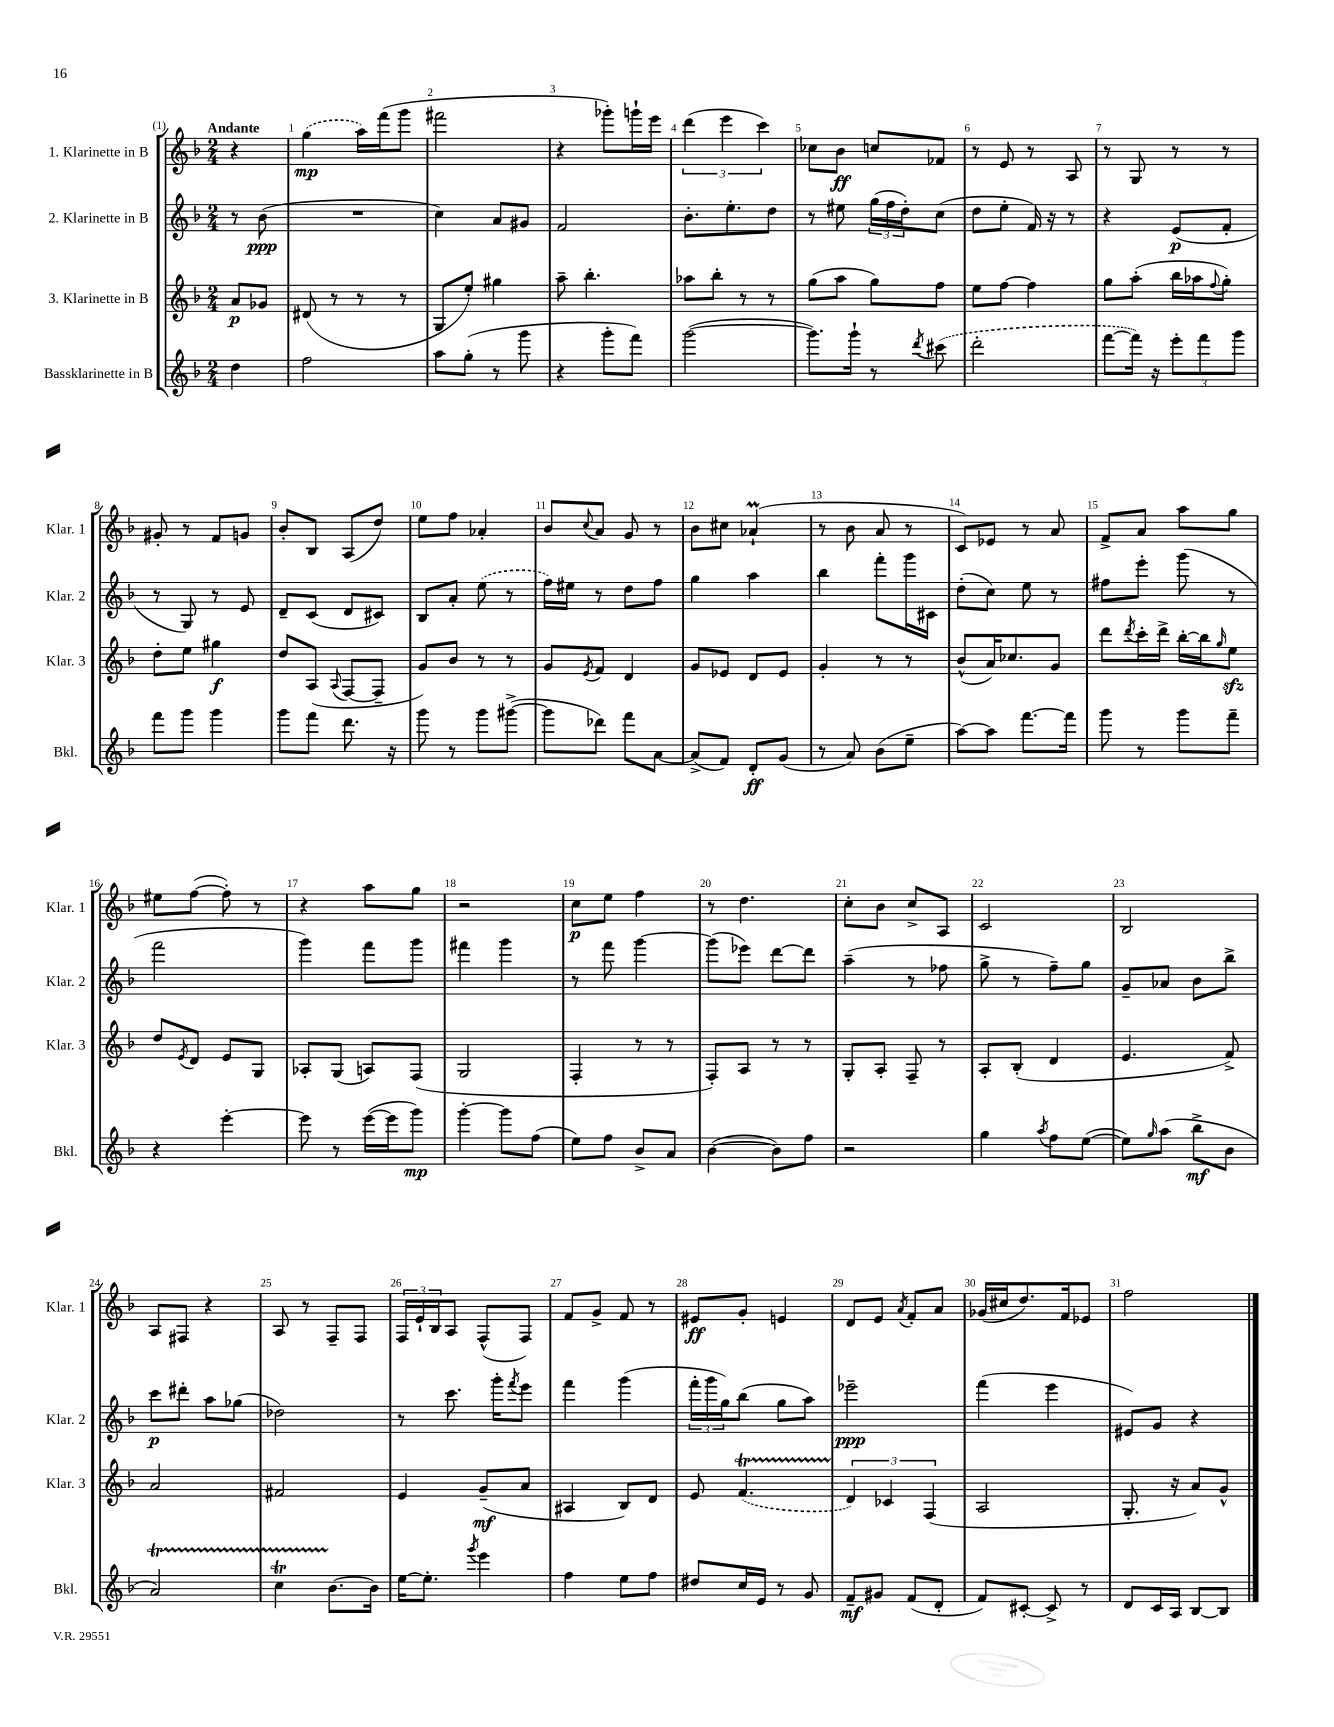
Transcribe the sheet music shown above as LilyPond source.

<<
\new StaffGroup <<
\new Staff = "s0" \with { instrumentName = "1. Klarinette in B" shortInstrumentName = "Klar. 1" } {
    \clef treble \key f \major \numericTimeSignature \time 2/4 \partial 4 \tempo "Andante"
    r4 |
    \once \slurDashed g''4\mp( a''16) f'''16( g'''8 |
    fis'''2 |
    r4 ges'''8-.) g'''16-! e'''16 |
    \tuplet 3/2 { d'''4( e'''4 c'''4) } |
    ces''8 bes'8\ff c''8 fes'8 |
    r8 e'8 r8 a8 |
    r8 g8 r8 r8 |
    gis'8-. r8 f'8 g'8 |
    bes'8-. bes8 a8( d''8) |
    e''8 f''8 aes'4-. |
    bes'8 \appoggiatura { c''8 } a'8 g'8 r8 |
    bes'8 cis''8 aes'4-!\prall( |
    r8 bes'8 a'8 r8 |
    c'8) ees'8 r8 a'8 |
    f'8-> a'8 a''8 g''8 |
    eis''8 f''8~( f''8-.) r8 |
    r4 a''8 g''8 |
    r2 |
    c''8\p e''8 f''4 |
    r8 d''4. |
    c''8-. bes'8 c''8-> a8 |
    c'2 |
    bes2 |
    a8 fis8 r4 |
    a8 r8 f8-- f8 |
    \tuplet 3/2 { f16 e'16-! bes16 } a8 f8-^( f8) |
    f'8 g'8-> f'8 r8 |
    eis'8\ff g'8-. e'4 |
    d'8 e'8 \acciaccatura { a'8 } f'8-. a'8 |
    ges'16( cis''16 d''8.) f'16 ees'8 |
    f''2 \bar "|." |
}
\new Staff = "s1" \with { instrumentName = "2. Klarinette in B" shortInstrumentName = "Klar. 2" } {
    \clef treble \key f \major \numericTimeSignature \time 2/4 \partial 4
    r8 bes'8\ppp( |
    R2 |
    c''4) a'8 gis'8 |
    f'2 |
    bes'8.-. e''8.-. d''8 |
    r8 eis''8 \tuplet 3/2 { g''16( f''16 d''16-.) } c''8( |
    d''8 e''8-. f'16) r16 r8 |
    r4 e'8\p( f'8-. |
    r8 g8) r8 e'8 |
    d'8-- c'8( d'8 cis'8) |
    bes8 a'8-. \once \slurDashed e''8( r8 |
    f''16) eis''16 r8 d''8 f''8 |
    g''4 a''4 |
    bes''4 f'''8-. g'''16 cis'16 |
    d''8-.( c''8) e''8 r8 |
    fis''8 e'''8-. g'''8( r8 |
    f'''2 |
    g'''4) f'''8 g'''8 |
    fis'''4 g'''4 |
    r8 f'''8 g'''4~ |
    g'''8( ees'''8) d'''8~ d'''8 |
    a''4--( r8 fes''8 |
    g''8-> r8 f''8--) g''8 |
    g'8-- aes'8 bes'8 bes''8-> |
    c'''8\p dis'''8-. a''8 ges''8( |
    des''2) |
    r8 c'''8. g'''16-. \acciaccatura { f'''8 } e'''8 |
    f'''4 g'''4( |
    \tuplet 3/2 { f'''16-. g'''16 g''16) } bes''8( g''8 a''8) |
    ees'''2--\ppp |
    f'''4( e'''4 |
    eis'8) g'8 r4 \bar "|." |
}
\new Staff = "s2" \with { instrumentName = "3. Klarinette in B" shortInstrumentName = "Klar. 3" } {
    \clef treble \key f \major \numericTimeSignature \time 2/4 \partial 4
    a'8\p ges'8 |
    dis'8( r8 r8 r8 |
    g8 e''8-.) gis''4 |
    a''8-- bes''4.-. |
    aes''8 bes''8-. r8 r8 |
    g''8( a''8 g''8) f''8 |
    e''8 f''8~ f''4 |
    g''8 a''8-.( bes''16 aes''16 \appoggiatura { f''8 } g''8-.) |
    d''8-. e''8 gis''4\f |
    d''8 a8( \appoggiatura { a8 } f8~ f8-- |
    g'8) bes'8 r8 r8 |
    g'8 \acciaccatura { e'8 } f'8 d'4 |
    g'8 ees'8 d'8 ees'8 |
    g'4-. r8 r8 |
    bes'8-^( a'16) ces''8. g'8 |
    d'''8 \acciaccatura { d'''8 } c'''16-. d'''16-> bes''16~-. bes''16 \grace { g''16 } e''8\sfz |
    d''8 \acciaccatura { e'8 } d'8 e'8 g8 |
    aes8-. g8( a8) f8( |
    g2 |
    f4-. r8 r8 |
    f8-.) a8 r8 r8 |
    g8-. a8-. f8-- r8 |
    a8-. bes8-.( d'4 |
    e'4. f'8->) |
    a'2 |
    fis'2 |
    e'4 g'8--\mf( a'8 |
    ais4 bes8) d'8 |
    e'8 \once \slurDashed f'4.\startTrillSpan( |
    \tuplet 3/2 { d'4\stopTrillSpan) ces'4 f4( } |
    a2 |
    g8.-. r16 a'8) g'8-^ \bar "|." |
}
\new Staff = "s3" \with { instrumentName = "Bassklarinette in B" shortInstrumentName = "Bkl." } {
    \clef treble \key f \major \numericTimeSignature \time 2/4 \partial 4
    d''4 |
    f''2 |
    a''8 g''8-.( r8 g'''8 |
    r4 g'''8-. f'''8) |
    g'''2~( |
    g'''8.) g'''16-! r8 \acciaccatura { d'''8 } \once \slurDashed cis'''8( |
    d'''2-. |
    f'''8~ f'''16) r16 \tuplet 3/2 { e'''8-. f'''8 g'''8 } |
    f'''8 g'''8 g'''4 |
    g'''8 f'''8 d'''8. r16 |
    g'''8 r8 g'''8 gis'''8~->( |
    gis'''8 des'''8) f'''8 a'8~ |
    a'8->( f'8) d'8-.\ff g'8( |
    r8 a'8) bes'8( e''8-- |
    a''8~) a''8 f'''8.~ f'''16 |
    g'''8 r8 g'''8 f'''8-- |
    r4 e'''4~-. |
    e'''8 r8 e'''16~( e'''16 g'''8\mp) |
    g'''4~-. g'''8 f''8( |
    e''8) f''8 bes'8-> a'8 |
    bes'4~( bes'8) f''8 |
    r2 |
    g''4 \acciaccatura { a''8 } f''8 e''8~( |
    e''8) \grace { g''16 } a''8( bes''8->\mf bes'8 |
    a'2\startTrillSpan) |
    c''4\trill bes'8.~\stopTrillSpan bes'16 |
    e''16~ e''8.-. \acciaccatura { g'''8 } e'''4 |
    f''4 e''8 f''8 |
    dis''8 c''16 e'16 r8 g'8 |
    f'8--\mf gis'8 f'8( d'8-. |
    f'8) cis'8~-. cis'8-> r8 |
    d'8 c'16 a16 bes8~ bes8 \bar "|." |
}
>>
>>
\layout { \context { \Score \override BarNumber.break-visibility = ##(#f #t #t) barNumberVisibility = #all-bar-numbers-visible } }
